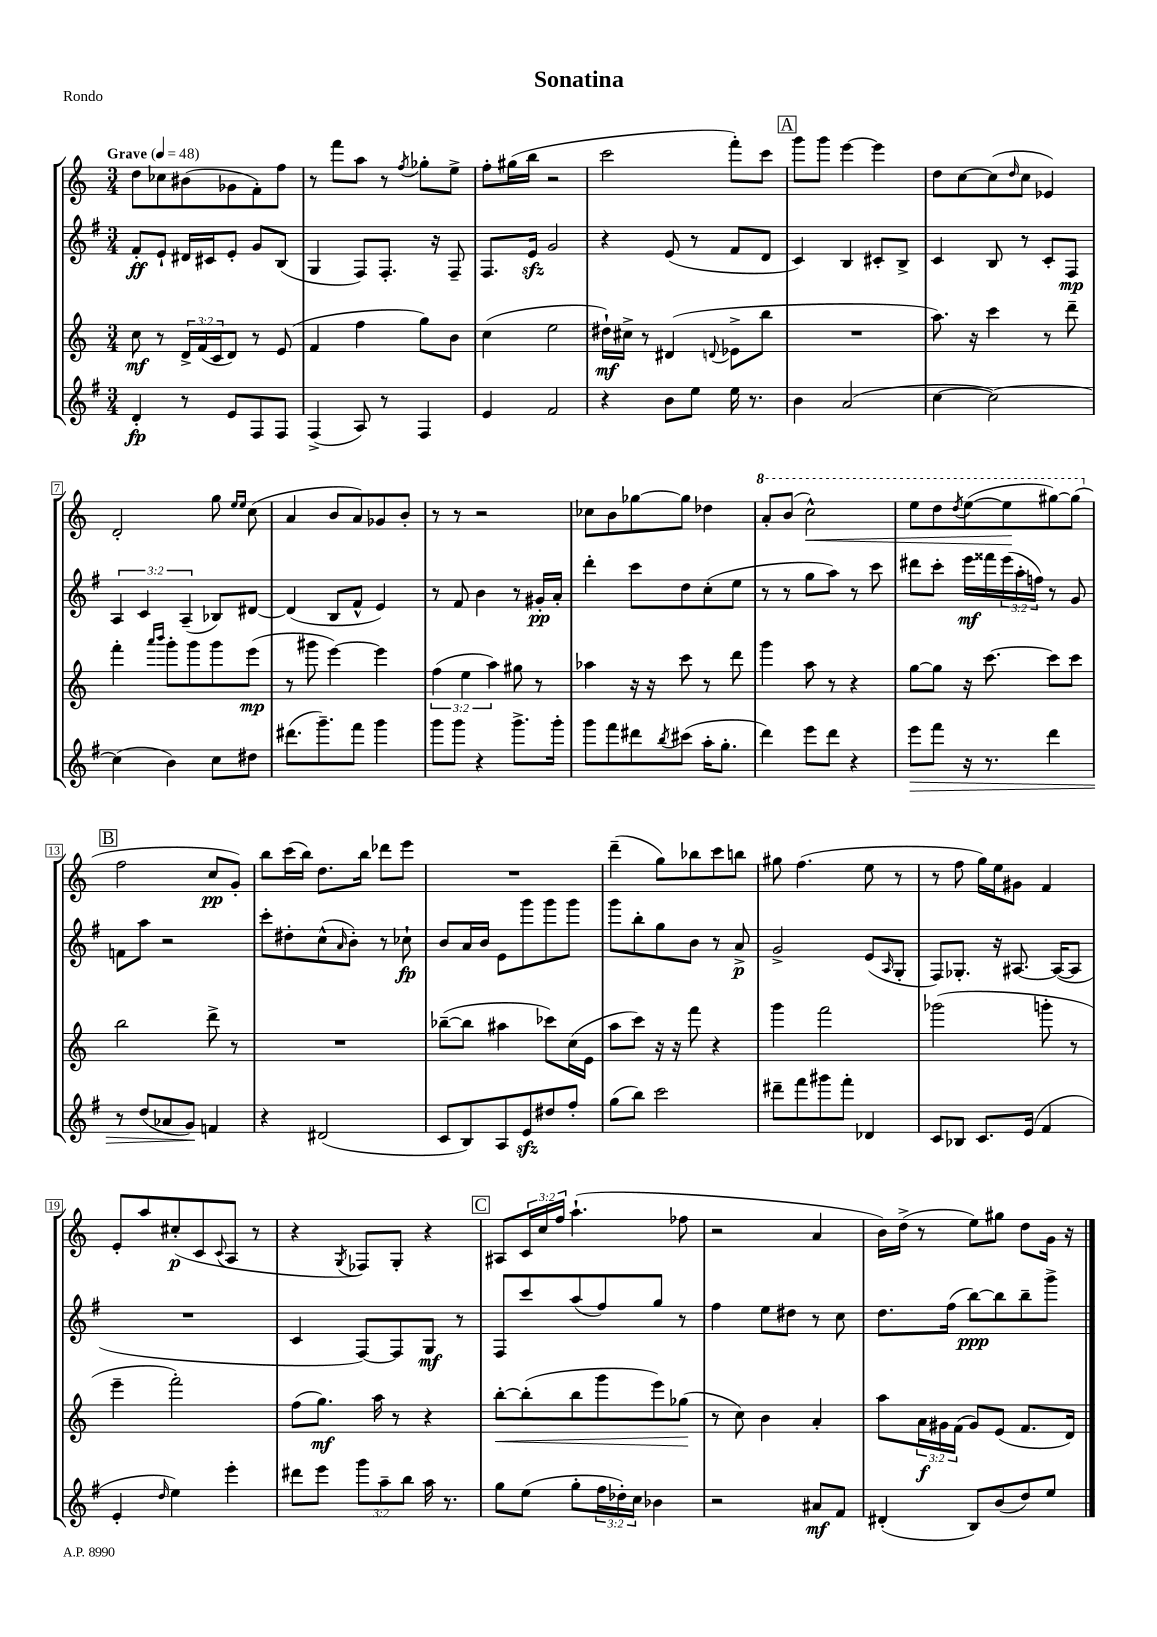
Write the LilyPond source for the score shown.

\header { title = "Sonatina" piece = "Rondo" }
<<
\new StaffGroup <<
\new Staff = "s0" {
    \clef treble \key c \major \numericTimeSignature \time 3/4 \override Staff.TupletNumber.text = #tuplet-number::calc-fraction-text \tempo "Grave" 4 = 48
    d''8 ces''8 bis'8( ges'8 f'8-.) f''8 |
    r8 f'''8 a''8 r8 \acciaccatura { f''8 } ges''8-. e''8-> |
    f''8-. gis''16( b''16 r2 |
    c'''2 f'''8-.) c'''8 |
    \mark \markup { \box "A" } g'''8 g'''8 e'''4~ e'''4 |
    d''8 c''8~ c''8( \grace { d''16 } c''8 ees'4) |
    d'2-. g''8 \grace { e''16 e''16 } c''8( |
    a'4 b'8 a'8) ges'8 b'8-. |
    r8 r8 r2 |
    ces''8 b'8 ges''8~ ges''8 des''4 |
    \ottava #1 a''8-. b''8( c'''2-^\<) |
    e'''8 d'''8 \acciaccatura { d'''8 } e'''8~( e'''8\! gis'''8~) gis'''8( \ottava #0 |
    \mark \markup { \box "B" } f''2 c''8\pp g'8-.) |
    b''8 c'''16( b''16) d''8. b''16 des'''8 e'''8 |
    R2. |
    d'''4--( g''8) bes''8 c'''8 b''8 |
    gis''8 f''4.( e''8 r8 |
    r8 f''8 g''16) e''16 gis'8 f'4 |
    e'8-. a''8 cis''8-.\p( c'8 \appoggiatura { c'8 } a8 r8 |
    r4 \acciaccatura { g8 } fes8) g8-. r4 |
    \mark \markup { \box "C" } ais8 \tuplet 3/2 { c'16 c''16 f''16 } a''4.-!( fes''8 |
    r2 a'4 |
    b'16) d''16->( r8 e''8) gis''8 d''8 g'16 r16 \bar "|." |
}
\new Staff = "s1" {
    \clef treble \key g \major \numericTimeSignature \time 3/4 \override Staff.TupletNumber.text = #tuplet-number::calc-fraction-text
    fis'8-.\ff e'8-! dis'16 cis'16 e'8-. g'8 b8( |
    g4 fis8) fis8.-. r16 fis8-- |
    fis8. e'16\sfz g'2 |
    r4 e'8( r8 fis'8 d'8 |
    \mark \markup { \box "A" } c'4) b4 cis'8-. b8-> |
    c'4 b8 r8 c'8-. fis8\mp |
    \tuplet 3/2 { a4 c'4 a4--( } bes8) dis'8~ |
    dis'4( b8 fis'8-^ e'4) |
    r8 fis'8 b'4 r8 gis'16-.\pp a'16-. |
    d'''4-. c'''8 d''8 c''8-.( e''8 |
    r8 r8 g''8 a''8) r8 c'''8 |
    dis'''8 c'''8-. e'''16\mf fisis'''16 \tuplet 3/2 { e'''16( a''16-. f''16) } r8 g'8 |
    \mark \markup { \box "B" } f'8 a''8 r2 |
    c'''8-. dis''8-. c''8-^( \grace { a'16 } b'8-.) r8 ces''8-!\fp |
    b'8 a'16 b'16 e'8 g'''8 g'''8 g'''8 |
    g'''8 b''8-. g''8 b'8 r8 a'8->\p |
    g'2-> e'8( \grace { a16 } g8-. |
    fis8) ges8.-. r16 ais8.~ ais16~( ais8 |
    R2. |
    c'4 fis8~) fis8 g8\mf r8 |
    \mark \markup { \box "C" } fis8 c'''8 a''8( fis''8) g''8 r8 |
    fis''4 e''8 dis''8 r8 c''8 |
    d''8. fis''16( b''8~\ppp) b''8 b''8-- g'''8-> \bar "|." |
}
\new Staff = "s2" {
    \clef treble \key c \major \numericTimeSignature \time 3/4 \override Staff.TupletNumber.text = #tuplet-number::calc-fraction-text
    c''8\mf r8 \tuplet 3/2 { d'16-> f'16( c'16 } d'8) r8 e'8( |
    f'4 f''4 g''8) b'8 |
    c''4( e''2 |
    dis''16-!\mf) cis''16-> r8 dis'4( \appoggiatura { d'8 } ees'8-> b''8 |
    \mark \markup { \box "A" } R2. |
    a''8.) r16 c'''4 r8 d'''8-- |
    f'''4-. \grace { a'''16 b'''16 } g'''8-. g'''8 g'''8 e'''8\mp( |
    r8 gis'''8 e'''4~) e'''4 |
    \tuplet 3/2 { f''4( e''4 a''4) } gis''8 r8 |
    aes''4 r16 r16 c'''8 r8 d'''8 |
    g'''4 a''8 r8 r4 |
    g''8~ g''8 r16 c'''8.~ c'''8 c'''8 |
    \mark \markup { \box "B" } b''2 d'''8-> r8 |
    R2. |
    bes''8~--( bes''8 ais''4 ces'''8) c''16( e'16 |
    a''8 c'''8) r16 r16 f'''8 r4 |
    g'''4 f'''2 |
    ges'''2( g'''8-. r8 |
    e'''4-- f'''2-.) |
    f''8( g''8.\mf) a''16 r8 r4 |
    \mark \markup { \box "C" } b''8~-.\< b''8-.( b''8 g'''8 e'''8) ges''8\!( |
    r8 c''8) b'4 a'4-. |
    a''8 \tuplet 3/2 { a'16\f gis'16 f'16( } gis'8) e'8( f'8. d'16) \bar "|." |
}
\new Staff = "s3" {
    \clef treble \key g \major \numericTimeSignature \time 3/4 \override Staff.TupletNumber.text = #tuplet-number::calc-fraction-text
    d'4-.\fp r8 e'8 fis8 fis8 |
    fis4->( a8) r8 fis4 |
    e'4 fis'2 |
    r4 b'8 e''8 e''16 r8. |
    \mark \markup { \box "A" } b'4 a'2( |
    c''4~ c''2~) |
    c''4( b'4) c''8 dis''8 |
    dis'''8.( g'''8.--) fis'''8 g'''4 |
    g'''8 g'''8 r4 g'''8.-> g'''16-. |
    g'''8 fis'''8 dis'''8 \acciaccatura { b''8 } cis'''8( a''16-. g''8.-. |
    d'''4) e'''8 d'''8 r4 |
    e'''8\> fis'''8 r16 r8. d'''4 |
    \mark \markup { \box "B" } r8 d''8( aes'8 g'8\!) f'4 |
    r4 dis'2( |
    c'8 b8) a8 e'8\sfz dis''8 fis''8-. |
    g''8( b''8) c'''2 |
    dis'''8-- fis'''8 gis'''8 fis'''8-. des'4 |
    c'8 bes8 c'8. e'16( fis'4 |
    e'4-. \grace { d''16 } e''4) e'''4-. |
    dis'''8 e'''8 \tuplet 3/2 { g'''8 a''8-- b''8 } a''16 r8. |
    \mark \markup { \box "C" } g''8 e''8( g''8-. \tuplet 3/2 { fis''16 des''16-.) c''16 } bes'4 |
    r2 ais'8\mf fis'8 |
    dis'4-.( b8) b'8( d''8) e''8 \bar "|." |
}
>>
>>
\layout { \context { \Score \override BarNumber.stencil = #(make-stencil-boxer 0.1 0.3 ly:text-interface::print) } }
